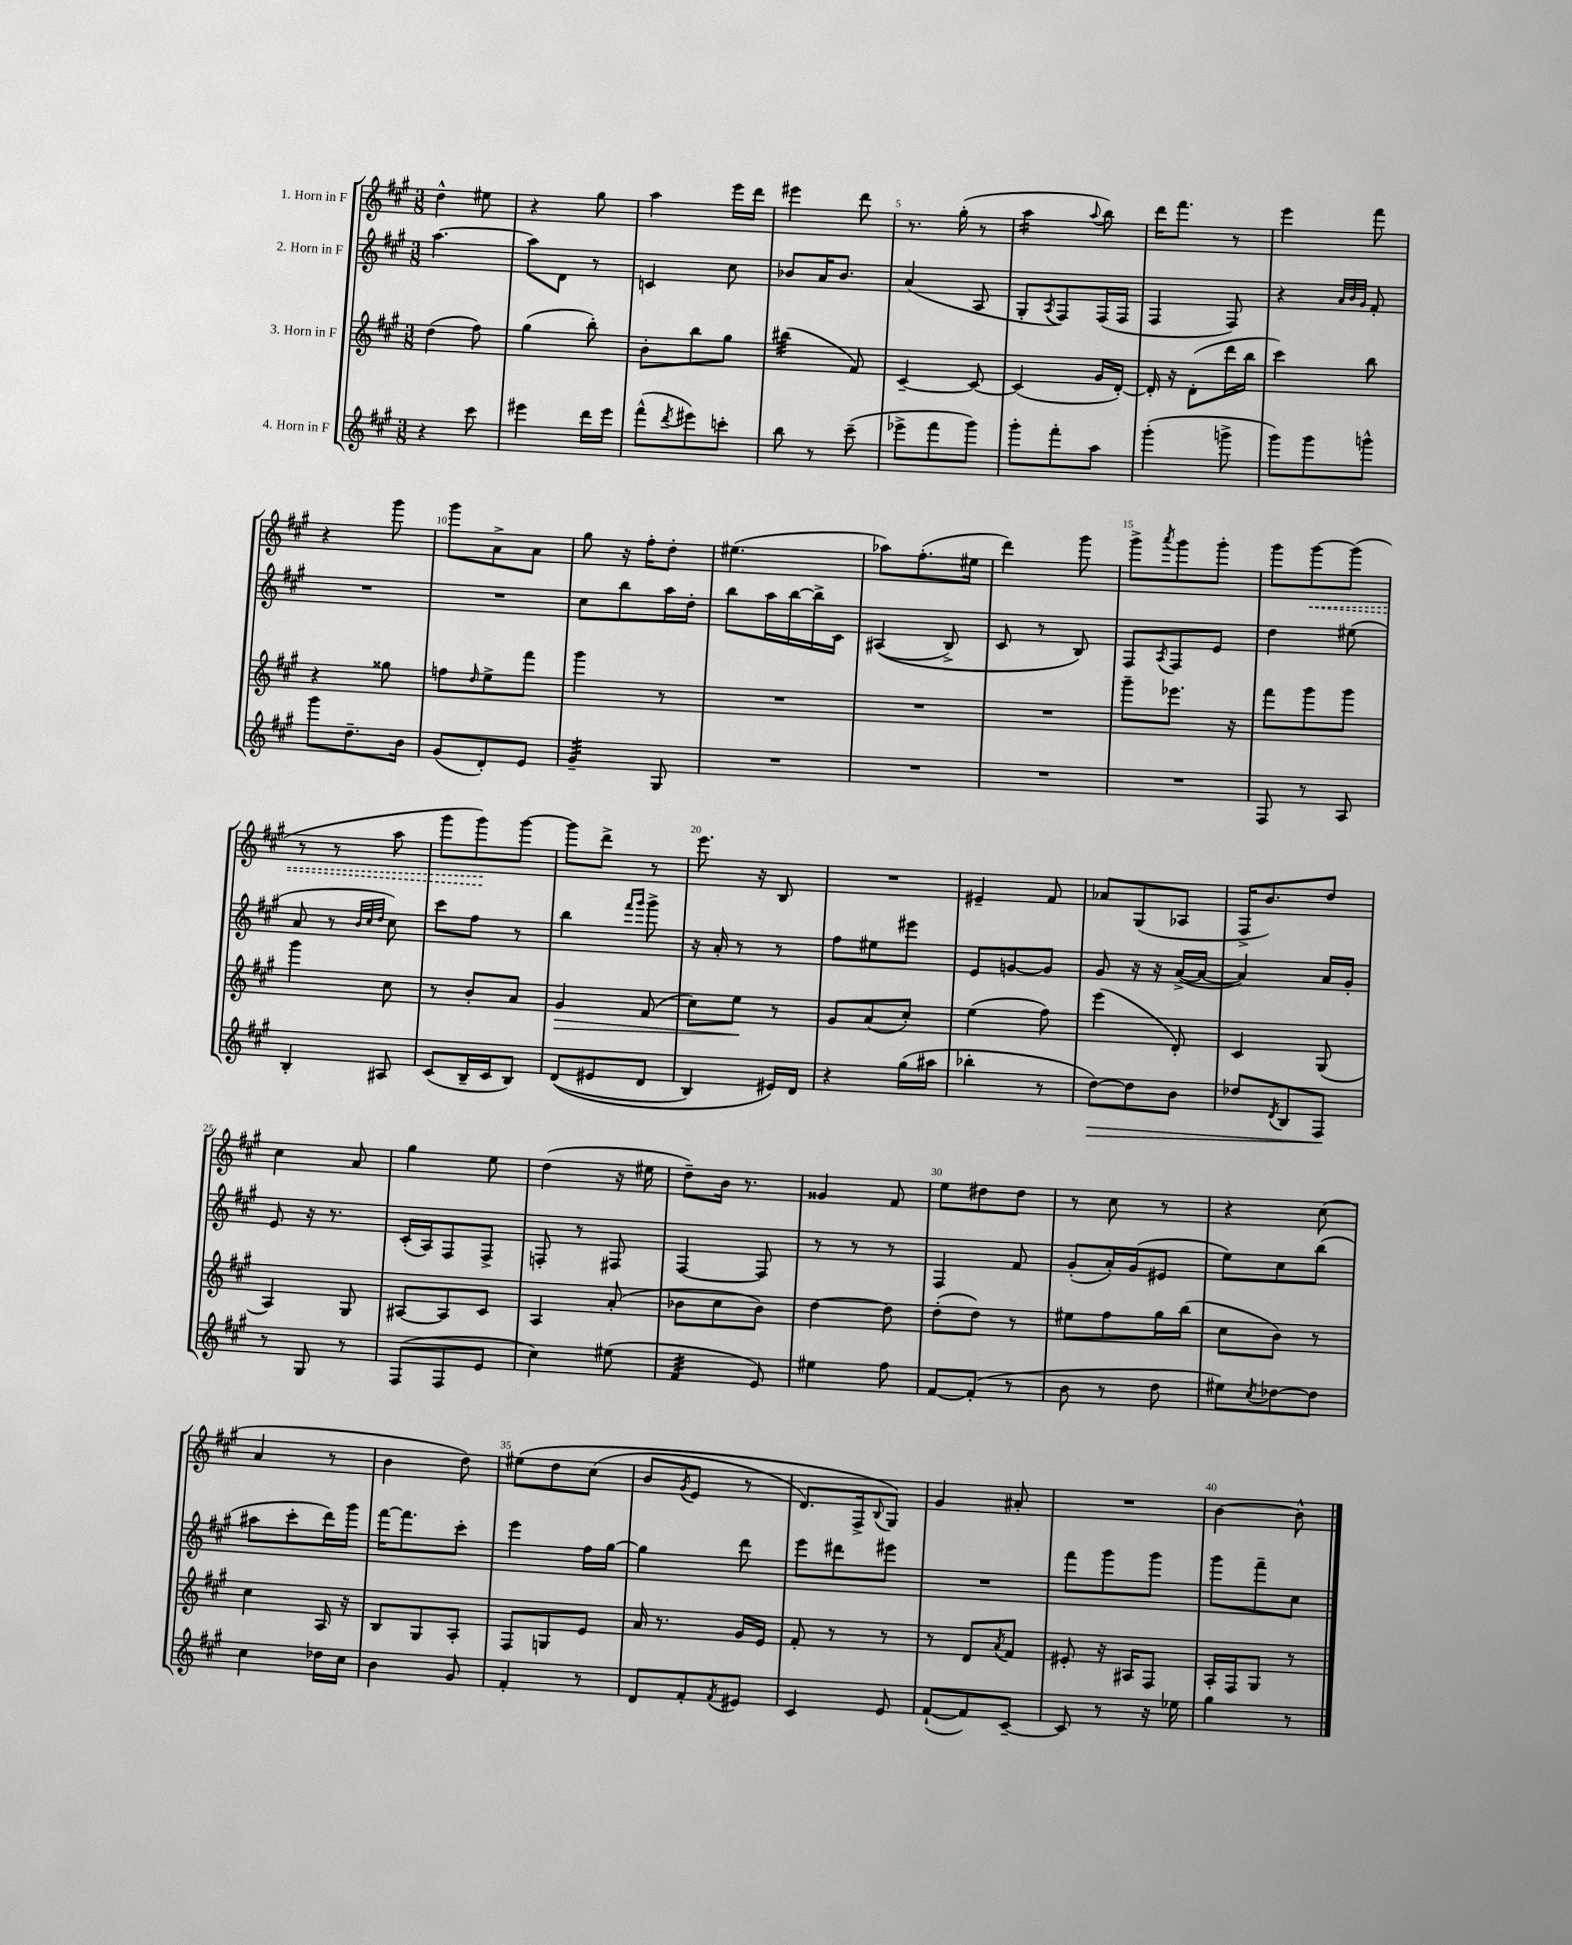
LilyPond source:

<<
\new StaffGroup <<
\new Staff = "s0" \with { instrumentName = "1. Horn in F" } {
    \clef treble \key a \major \numericTimeSignature \time 3/8
    d''4-^ eis''8 |
    r4 gis''8 |
    a''4 e'''16 d'''16 |
    eis'''4 d'''8 |
    r8. gis''16-.( r8 |
    a''4:16 \appoggiatura { a''8 } b''8) |
    d'''16 fis'''8. r8 |
    e'''4 fis'''8 |
    r4 gis'''8 |
    gis'''8 a'8-> a'8 |
    gis''8 r16 fis''16-. d''8-. |
    eis''4.( |
    aes''8) fis''8.-.( eis''16 |
    d'''4) gis'''8 |
    gis'''8-> \acciaccatura { a'''8 } gis'''8 gis'''8-. |
    gis'''8 \once \override Hairpin.style = #'dashed-line gis'''8~\< gis'''8( |
    r8 r8 a''8 |
    gis'''8 gis'''8\!) gis'''8~ |
    gis'''8 d'''8-> r8 |
    e'''8. r16 b8 |
    R4. |
    eis'4-- fis'8 |
    aes'8 gis8( aes8 |
    fis16-> b'8.) d''8 |
    cis''4 a'8 |
    gis''4 e''8 |
    d''4( r16 eis''16 |
    d''8--) b'16 r8. |
    gisis'4 fis'8 |
    e''8 dis''8 dis''8 |
    r8 cis''8 r8 |
    r4 cis''8( |
    a'4 r8 |
    b'4 d''8) |
    eis''8\( d''8 cis''8( |
    b'8 \acciaccatura { gis'8 } e'8 r8 |
    d'8.) fis16-> \appoggiatura { b8 } gis8\) |
    gis'4 ais'8-. |
    R4. |
    b'4~ b'8-^ \bar "|." |
}
\new Staff = "s1" \with { instrumentName = "2. Horn in F" } {
    \clef treble \key a \major \numericTimeSignature \time 3/8
    a''4.~ |
    a''8 d'8 r8 |
    c'4 cis''8 |
    bes'8 a'16 bes'8. |
    a'4( a8 |
    gis8-. \acciaccatura { a8 } fis8) fis16( fis16 |
    fis4 fis8) |
    r4 \grace { a'32 b'32 gis'32 } fis'8-. |
    R4. |
    R4. |
    cis''8 b''8 a''16 d''16-. |
    b''8 a''16 b''16~ b''16-> cis'16 |
    ais4(\( b8->) |
    cis'8 r8 b8\) |
    fis8 \acciaccatura { a8 } fis8 e'8 |
    d''4 eis''8( |
    a'8 r8 \grace { b'32 cis''32 d''32 } cis''8) |
    cis'''8 fis''8 r8 |
    b''4 \grace { fis'''16 gis'''16 } gis'''8-> |
    r16 a'16-. r8 r8 |
    fis''8 eis''8 eis'''8 |
    e'8 g'8~ g'8 |
    gis'8 r16 r16 a'16~->( a'16~ |
    a'4) a'16 gis'16-. |
    e'8 r16 r8. |
    cis'16-.( a16) fis8 fis8-> |
    f8-. r8 fis8 |
    fis4~ fis8 |
    r8 r8 r8 |
    fis4 fis'8 |
    gis'8-.( a'16-.) gis'16( eis'8 |
    e''8) cis''8 b''8( |
    ais''8 cis'''8-. d'''16) gis'''16 |
    fis'''16~ fis'''8. cis'''8-. |
    e'''4 fis''16 gis''16~ |
    gis''4 d'''8 |
    e'''8 dis'''8 eis'''8 |
    R4. |
    fis'''8 gis'''8 gis'''8 |
    gis'''8 fis'''8-- cis''8 \bar "|." |
}
\new Staff = "s2" \with { instrumentName = "3. Horn in F" } {
    \clef treble \key a \major \numericTimeSignature \time 3/8
    d''4( fis''8) |
    gis''4( b''8-.) |
    b'8-. b''8 gis''8 |
    bis''4:32( fis'8) |
    cis'4~-- cis'8~ |
    cis'4( gis'16 d'16~-.) |
    d'16-. r16 d'8-.( d'''16 b''16 |
    cis'''4) b''8 |
    r4 gisis''8 |
    f''8 \grace { d''16 } e''8-> fis'''8 |
    gis'''4 r8 |
    R4. |
    R4. |
    R4. |
    gis'''8-- ees'''8. r16 |
    fis'''8 gis'''8 gis'''8 |
    gis'''4 cis''8 |
    r8 b'8-. a'8 |
    gis'4\> fis'8( |
    cis''8) e''8\! r8 |
    gis'8 a'8( cis''8-.) |
    e''4( fis''8) |
    e'''4( d'8-.) |
    cis'4 gis8( |
    a4) gis8 |
    ais8~ ais8 cis'8 |
    a4 a'8-.( |
    bes'8 cis''8 bes'8) |
    d''4~ d''8 |
    d''8-.( d''8) r8 |
    eis''8 fis''8 gis''16 b''16( |
    cis''8 b'8) r8 |
    cis''4 a16 r16 |
    b8 gis8 a8-. |
    fis8 g8 e'8 |
    a'16 r8. gis'16 e'16 |
    fis'8-. r8 r8 |
    r8 d'8 \acciaccatura { a'8 } fis'8 |
    eis'8-. r16 ais16 fis8 |
    a16-. fis16 gis8 r8 \bar "|." |
}
\new Staff = "s3" \with { instrumentName = "4. Horn in F" } {
    \clef treble \key a \major \numericTimeSignature \time 3/8
    r4 cis'''8 |
    eis'''4 d'''16 eis'''16 |
    fis'''8-^( \acciaccatura { d'''8 } eis'''8) c'''8-. |
    b''8 r8 cis'''8--( |
    ees'''8-> fis'''8 gis'''8) |
    gis'''8-. fis'''8-. a''8 |
    gis'''4-.( g'''8-> |
    gis'''8) gis'''8 g'''8-^ |
    gis'''8 d''8.-- b'16 |
    gis'8( d'8-.) e'8 |
    gis'4:32-- gis8 |
    R4. |
    R4. |
    R4. |
    R4. |
    fis8 r8 a8 |
    b4-. ais8 |
    cis'8( b16-- cis'16 b8) |
    d'8(\( eis'8 d'8 |
    b4) eis'16\) d'16 |
    r4 gis''16( ais''16 |
    bes''4-. r8 |
    d''8~\>) d''8 b'8 |
    des''8 \acciaccatura { d'8 } b8 fis8\! |
    r8 gis8 r8 |
    fis8( fis8 e'8 |
    cis''4) eis''8( |
    fis'4:32 e'8) |
    eis''4 fis''8 |
    fis'8~ fis'8-.( r8 |
    b'8 r8 d''8 |
    eis''8) \acciaccatura { cis''8 } des''8~ des''8 |
    cis''4 des''16 cis''16 |
    b'4 gis'8 |
    fis'4-. r8 |
    d'8 fis'8-. \acciaccatura { fis'8 } eis'8 |
    cis'4 e'8 |
    fis'8~-!( fis'8) cis'8~-- |
    cis'8 r8 r16 ees''16 |
    gis''4 r8 \bar "|." |
}
>>
>>
\layout { \context { \Score \override BarNumber.break-visibility = ##(#f #t #t) barNumberVisibility = #(every-nth-bar-number-visible 5) } }
